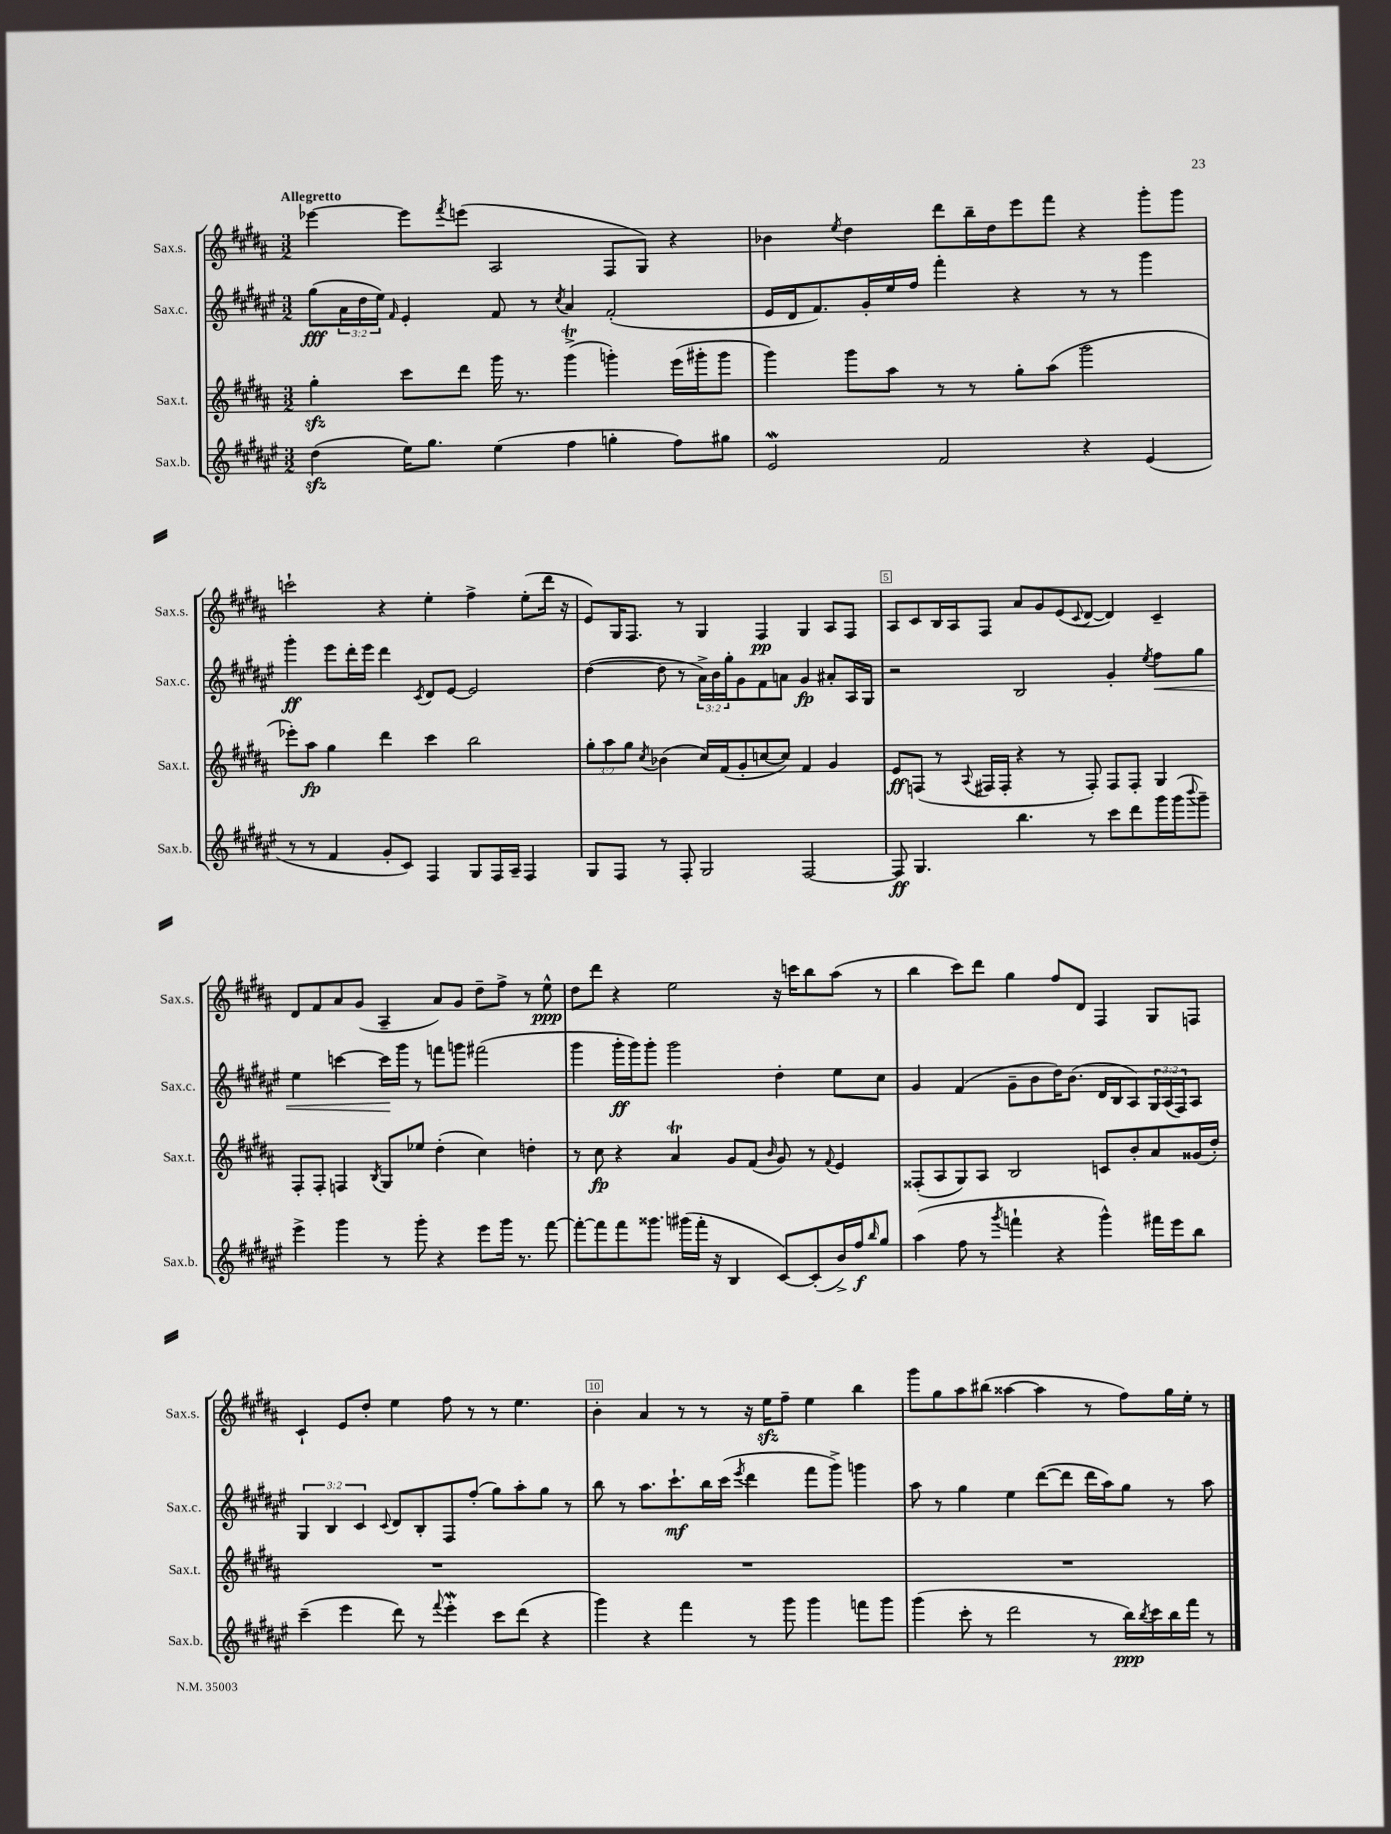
<<
\new StaffGroup <<
\new Staff = "s0" \with { instrumentName = "Sax.s." shortInstrumentName = "Sax.s." } {
    \clef treble \key b \major \numericTimeSignature \time 3/2 \tempo "Allegretto"
    ees'''4~ ees'''8 \acciaccatura { fis'''8 } e'''8( ais2 fis8 gis8) r4 |
    bes'4 \acciaccatura { e''8 } dis''4 dis'''8 b''16-- dis''16 e'''8 fis'''8 r4 gis'''8-. gis'''8 |
    c'''2-! r4 e''4-. fis''4-> e''8-.( dis'''16 r16 |
    e'8) gis16 fis8. r8 gis4 fis4\pp gis4 ais8 fis8 |
    ais8 cis'8 b16 ais16 fis8 ais'8 gis'8 e'8( \appoggiatura { cis'8 } dis'8~ dis'4) cis'4-- |
    dis'8 fis'8 ais'8 gis'8( ais4-- ais'8) gis'8 dis''8-- fis''8-> r8 e''8-^\ppp |
    dis''8 dis'''8 r4 e''2 r16 c'''16 b''8 ais''8( r8 |
    b''4 cis'''8) dis'''8 gis''4 fis''8 dis'8 fis4 gis8 f8 |
    cis'4-! e'8 dis''8-. e''4 fis''8 r8 r8 e''4. |
    b'4-. ais'4 r8 r8 r16 e''16\sfz fis''8-- e''4 b''4 |
    gis'''8 gis''8 ais''8 bis''8( aisis''4~ aisis''4 r8 fis''8) gis''16 e''16-. r8 \bar "|." |
}
\new Staff = "s1" \with { instrumentName = "Sax.c." shortInstrumentName = "Sax.c." } {
    \clef treble \key fis \major \numericTimeSignature \time 3/2 \override Staff.TupletNumber.text = #tuplet-number::calc-fraction-text
    gis''8\fff( \tuplet 3/2 { ais'16 dis''16 eis''16) } \grace { fis'16 } eis'4-. fis'8 r8 \acciaccatura { cis''8 } ais'4 fis'2-.( |
    eis'16 dis'16 fis'8.) gis'16-. eis''16 fis''16 fis'''4-. r4 r8 r8 gis'''4 |
    gis'''4-.\ff eis'''8 dis'''16-. eis'''16 dis'''4 \acciaccatura { cis'8 } dis'8 eis'8~ eis'2 |
    dis''4~( dis''8 r8 \tuplet 3/2 { ais'16->) b'16 gis''16-. } gis'8 fis'8 a'8 gis'4\fp ais'8-. ais16 gis16 |
    r2 b2 gis'4-. \acciaccatura { eis''8 } fis''8\< gis''8 |
    eis''4 c'''4~ c'''16\! gis'''16 r8 f'''8 g'''8 fis'''2( |
    gis'''4 gis'''16-.\ff gis'''16) gis'''8-. gis'''2 dis''4-. eis''8 cis''8 |
    gis'4 fis'4( gis'8-- b'8 dis''16) b'8.( dis'16 b16 ais8) \tuplet 3/2 { gis16 ais16( fis16) } ais8 |
    \tuplet 3/2 { gis4 b4 cis'4 } \appoggiatura { cis'8 } dis'8 b8-. fis8 fis''8-.( gis''8) ais''8-. gis''8 r8 |
    b''8 r8 ais''8. cis'''8.-!\mf b''16 cis'''16( \acciaccatura { eis'''8 } dis'''4 fis'''8 gis'''8->) g'''4 |
    ais''8 r8 gis''4 eis''4 dis'''8~( dis'''8 dis'''16 ais''16) gis''8 r8 ais''8 \bar "|." |
}
\new Staff = "s2" \with { instrumentName = "Sax.t." shortInstrumentName = "Sax.t." } {
    \clef treble \key b \major \numericTimeSignature \time 3/2 \override Staff.TupletNumber.text = #tuplet-number::calc-fraction-text
    gis''4-.\sfz cis'''8 dis'''8 gis'''16 r8. gis'''4->\trill( g'''4-.) e'''16( gis'''16-. gis'''8 |
    gis'''4) gis'''8 ais''8 r8 r8 gis''8-. ais''8( gis'''2 |
    ees'''8-.) ais''8\fp gis''4 dis'''4 cis'''4 b''2 |
    \tuplet 3/2 { gis''8-. ais''8 gis''8 } \acciaccatura { cis''8 } bes'4( cis''16) fis'16( gis'8-. c''8~ c''8) fis'4 gis'4 |
    e'8\ff f8( r8 \appoggiatura { ais8 } fis16 fis16-. r4 r8 fis8-.) fis8 fis8-. gis4 |
    fis8-. fis8-. f4 \acciaccatura { b8 } gis8 ees''8 dis''4-.( cis''4) d''4-. |
    r8 cis''8\fp r4 ais'4\trill gis'8 fis'8( \grace { b'16 } gis'8) r8 \appoggiatura { fis'8 } e'4 |
    fisis8-.( ais8 gis8) ais8 b2 c'8 b'8-. ais'8 gisis'16( dis''16-.) |
    R1. |
    R1. |
    R1. \bar "|." |
}
\new Staff = "s3" \with { instrumentName = "Sax.b." shortInstrumentName = "Sax.b." } {
    \clef treble \key fis \major \numericTimeSignature \time 3/2
    dis''4\sfz( eis''16) gis''8. eis''4( fis''4 g''4-. fis''8) gis''8 |
    eis'2\mordent fis'2 r4 eis'4( |
    r8 r8 fis'4 gis'8-. cis'8) fis4 gis8 fis16 ais16-- fis4 |
    gis8 fis8 r8 fis8-. gis2 fis2~ |
    fis8\ff gis4. b''4. r8 cis'''8 dis'''8 gis'''16 gis'''16( \appoggiatura { b'''8 } gis'''8--) |
    eis'''4-> gis'''4 r8 gis'''8-. r4 eis'''8 gis'''16 r8. fis'''8~ |
    fis'''8~-. fis'''8 fis'''8 gisis'''8. gis'''16( fis'''16-. r16 b4 cis'8~) cis'8-.( b'16->) fis''16\f \grace { b''16 } gis''8 |
    ais''4( fis''8 r8 \acciaccatura { gis'''8 } f'''4-! r4 gis'''4-^) fis'''16 eis'''16 b''8 |
    cis'''4--( eis'''4 dis'''8) r8 \appoggiatura { fis'''8 } eis'''4-.\mordent cis'''8 dis'''8( r4 |
    gis'''4) r4 fis'''4 r8 gis'''8 gis'''4 f'''8 gis'''8 |
    gis'''4( cis'''8-. r8 dis'''2 r8 b''16\ppp) \acciaccatura { b''8 } cis'''16 b''16 fis'''16 r8 \bar "|." |
}
>>
>>
\layout { \context { \Score \override BarNumber.break-visibility = ##(#f #t #t) barNumberVisibility = #(every-nth-bar-number-visible 5) \override BarNumber.stencil = #(make-stencil-boxer 0.1 0.3 ly:text-interface::print) } }
